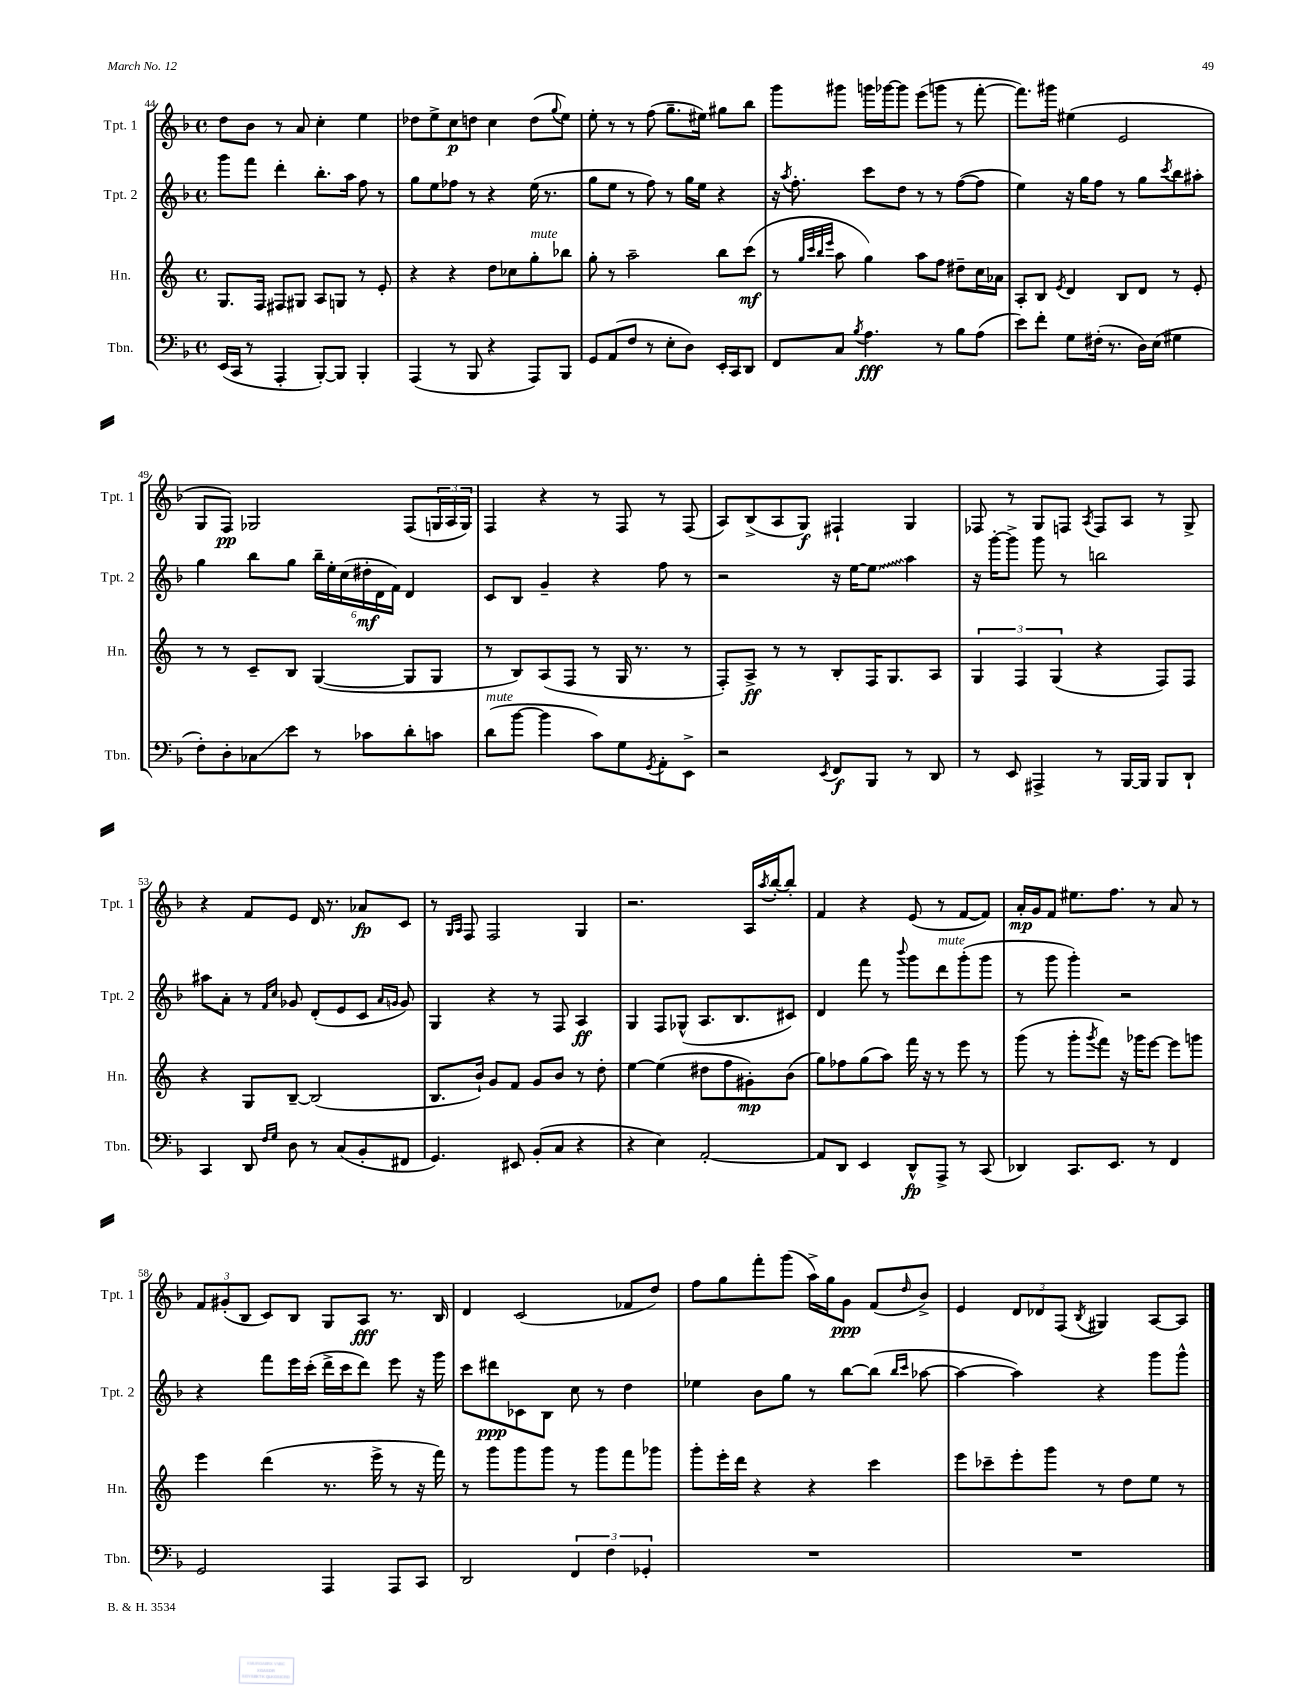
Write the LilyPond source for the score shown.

<<
\new StaffGroup <<
\new Staff = "s0" \with { instrumentName = "Tpt. 1" shortInstrumentName = "Tpt. 1" } {
    \clef treble \key f \major \defaultTimeSignature \time 4/4
    d''8 bes'8 r8 a'8 c''4-. e''4 |
    des''8 e''8-> c''8\p d''8 c''4 d''8( \appoggiatura { g''8 } e''8) |
    e''8-. r8 r8 f''8( g''8.-- eis''16) gis''8 bes''8 |
    g'''8 gis'''8 g'''16 ges'''16~ ges'''8 e'''8( g'''8 r8 f'''8~-. |
    f'''8.) gis'''16 eis''4( e'2 |
    g8 f8\pp) ges2 f8( \tuplet 3/2 { g16 a16 g16) } |
    f4 r4 r8 f8 r8 f8( |
    a8) bes8->( a8 g8\f) fis4-! g4 |
    fes8 r8 g8 f8 \acciaccatura { a8 } f8 a8 r8 g8-> |
    r4 f'8 e'8 d'16 r8. aes'8\fp c'8 |
    r8 \grace { g16 a16 } f8 f2 g4 |
    r2. a16 \acciaccatura { a''8 } bes''16~-. bes''8-. |
    f'4 r4 e'8( r8 f'8~ f'8) |
    a'16-.\mp g'16 f'8 eis''8. f''8. r8 a'8 r8 |
    \tuplet 3/2 { f'8 gis'8-.( bes8 } c'8) bes8 g8 a8\fff r8. bes16 |
    d'4 c'2( fes'8 d''8) |
    f''8 g''8 f'''8-. g'''8( a''16->) g''16 g'8\ppp f'8( \grace { d''16 } bes'8->) |
    e'4 \tuplet 3/2 { d'8 des'8 f8( } \acciaccatura { bes8 } gis4) a8~ a8 \bar "|." |
}
\new Staff = "s1" \with { instrumentName = "Tpt. 2" shortInstrumentName = "Tpt. 2" } {
    \clef treble \key f \major \defaultTimeSignature \time 4/4
    g'''8 f'''8 d'''4-. bes''8.-. a''16 f''8 r8 |
    g''8 e''8 fes''8 r8 r4 e''16( r8. |
    g''8 e''8 r8 f''8) r8 g''16 e''16 r4 |
    r16 \acciaccatura { a''8 } f''8.-. c'''8 d''8 r8 r8 f''8~( f''8 |
    e''4) r16 g''16 f''8 r8 g''8 \acciaccatura { c'''8 } bes''8 ais''8-. |
    g''4 bes''8 g''8 \tuplet 6/4 { bes''16-- e''16-. c''16( dis''16-.\mf d'16 f'16) } d'4 |
    c'8 bes8 g'4-- r4 f''8 r8 |
    r2 r16 e''16~ \once \override Glissando.style = #'zigzag e''8\glissando a''4 |
    r16 g'''16~-. g'''8-> g'''8 r8 b''2 |
    ais''8 a'8-. r8 \grace { f'16 c''16 } ges'8 d'8-.( e'8 c'8 \grace { a'16 g'16 } g'8) |
    g4 r4 r8 f8 a4\ff |
    g4 f8 ges8-^( a8. bes8. cis'8) |
    d'4 f'''8 r8 \appoggiatura { bes'''8 } g'''8 d'''8^\markup { \italic "mute" } g'''8-.( g'''8 |
    r8 g'''8 g'''4-.) r2 |
    r4 f'''8 e'''16 c'''16-.( d'''16-> c'''16 d'''8) e'''8 r16 g'''16 |
    c'''8 dis'''8\ppp ces'8 bes8 c''8 r8 d''4 |
    ees''4 bes'8 g''8 r8 bes''8~ bes''8( \grace { bes''16 c'''16 } aes''8~ |
    aes''4~ aes''4) r4 g'''8 g'''8-^ \bar "|." |
}
\new Staff = "s2" \with { instrumentName = "Hn." shortInstrumentName = "Hn." } {
    \clef treble \key c \major \defaultTimeSignature \time 4/4
    g8. f16 fis8 gis8 a8 g8 r8 e'8-. |
    r4 r4 d''8 ces''8 g''8-.^\markup { \italic "mute" } bes''8 |
    g''8-. r8 a''2-- b''8 c'''8\mf( |
    r8 \grace { g''32 c'''32 b''32 e'''32 } a''8 g''4) a''8 f''8 dis''8-- c''16 aes'16 |
    a8-. b8 \acciaccatura { e'8 } d'4 b8 d'8 r8 e'8-. |
    r8 r8 c'8-- b8 g4~( g8 g8 |
    r8 b8) a8( f8 r8 g16 r8. r8 |
    f8-.) a8->\ff r8 r8 b8-. f16 g8. a8 |
    \tuplet 3/2 { g4 f4 g4( } r4 f8) f8 |
    r4 g8 b8~-- b2( |
    b8. b'16-!) g'8 f'8 g'8 b'8 r8 d''8-. |
    e''4~ e''4( dis''8 f''8 gis'8-.\mp) b'8( |
    g''8) fes''8 g''8( a''8) f'''16 r16 r8 e'''8 r8 |
    g'''8( r8 g'''8-. \acciaccatura { g'''8 } f'''8) r16 ges'''16 e'''8~ e'''8 g'''8 |
    e'''4 d'''4( r8. e'''16-> r8 r16 f'''16) |
    r8 g'''8 g'''8 g'''8 r8 g'''8 f'''8 ges'''8 |
    g'''8-. e'''16-. d'''16 r4 r4 c'''4 |
    e'''8 ces'''8-- e'''8-. g'''8 r8 d''8 e''8 r8 \bar "|." |
}
\new Staff = "s3" \with { instrumentName = "Tbn." shortInstrumentName = "Tbn." } {
    \clef bass \key f \major \defaultTimeSignature \time 4/4
    e,16( c,16 r8 a,,4-. bes,,8~-.) bes,,8 bes,,4-. |
    a,,4( r8 bes,,8 r4 a,,8) bes,,8 |
    g,8 a,8( f8 r8 e8-. d8) e,16-. c,16 d,8 |
    f,8 c8 \acciaccatura { bes8 } a4.\fff r8 bes8 a8( |
    e'8) f'8-. g8 fis16-.( r8. d16) e16( gis4 |
    f8-.) d8-. ces8\glissando e'8 r8 ces'8 d'8-. c'8 |
    d'8^\markup { \italic "mute" }( bes'8~ bes'4 c'8) g8 \acciaccatura { g,8 } a,8-. e,8-> |
    r2 \acciaccatura { e,8 } f,8\f bes,,8 r8 d,8 |
    r8 e,8 ais,,4-> r8 bes,,16~ bes,,16 bes,,8 d,8-! |
    c,4 d,8 \grace { f16 g16 } d8 r8 c8( bes,8-. fis,8 |
    g,4.) eis,8 bes,8-.( c8 r4 |
    r4 e4) a,2~-. |
    a,8 d,8 e,4 d,8-^\fp a,,8-> r8 c,8( |
    des,4) c,8. e,8. r8 f,4 |
    g,2 a,,4 a,,8 c,8 |
    d,2 \tuplet 3/2 { f,4 f4 ges,4-. } |
    R1 |
    R1 \bar "|." |
}
>>
>>
\layout { \context { \Score currentBarNumber = #44 } }
